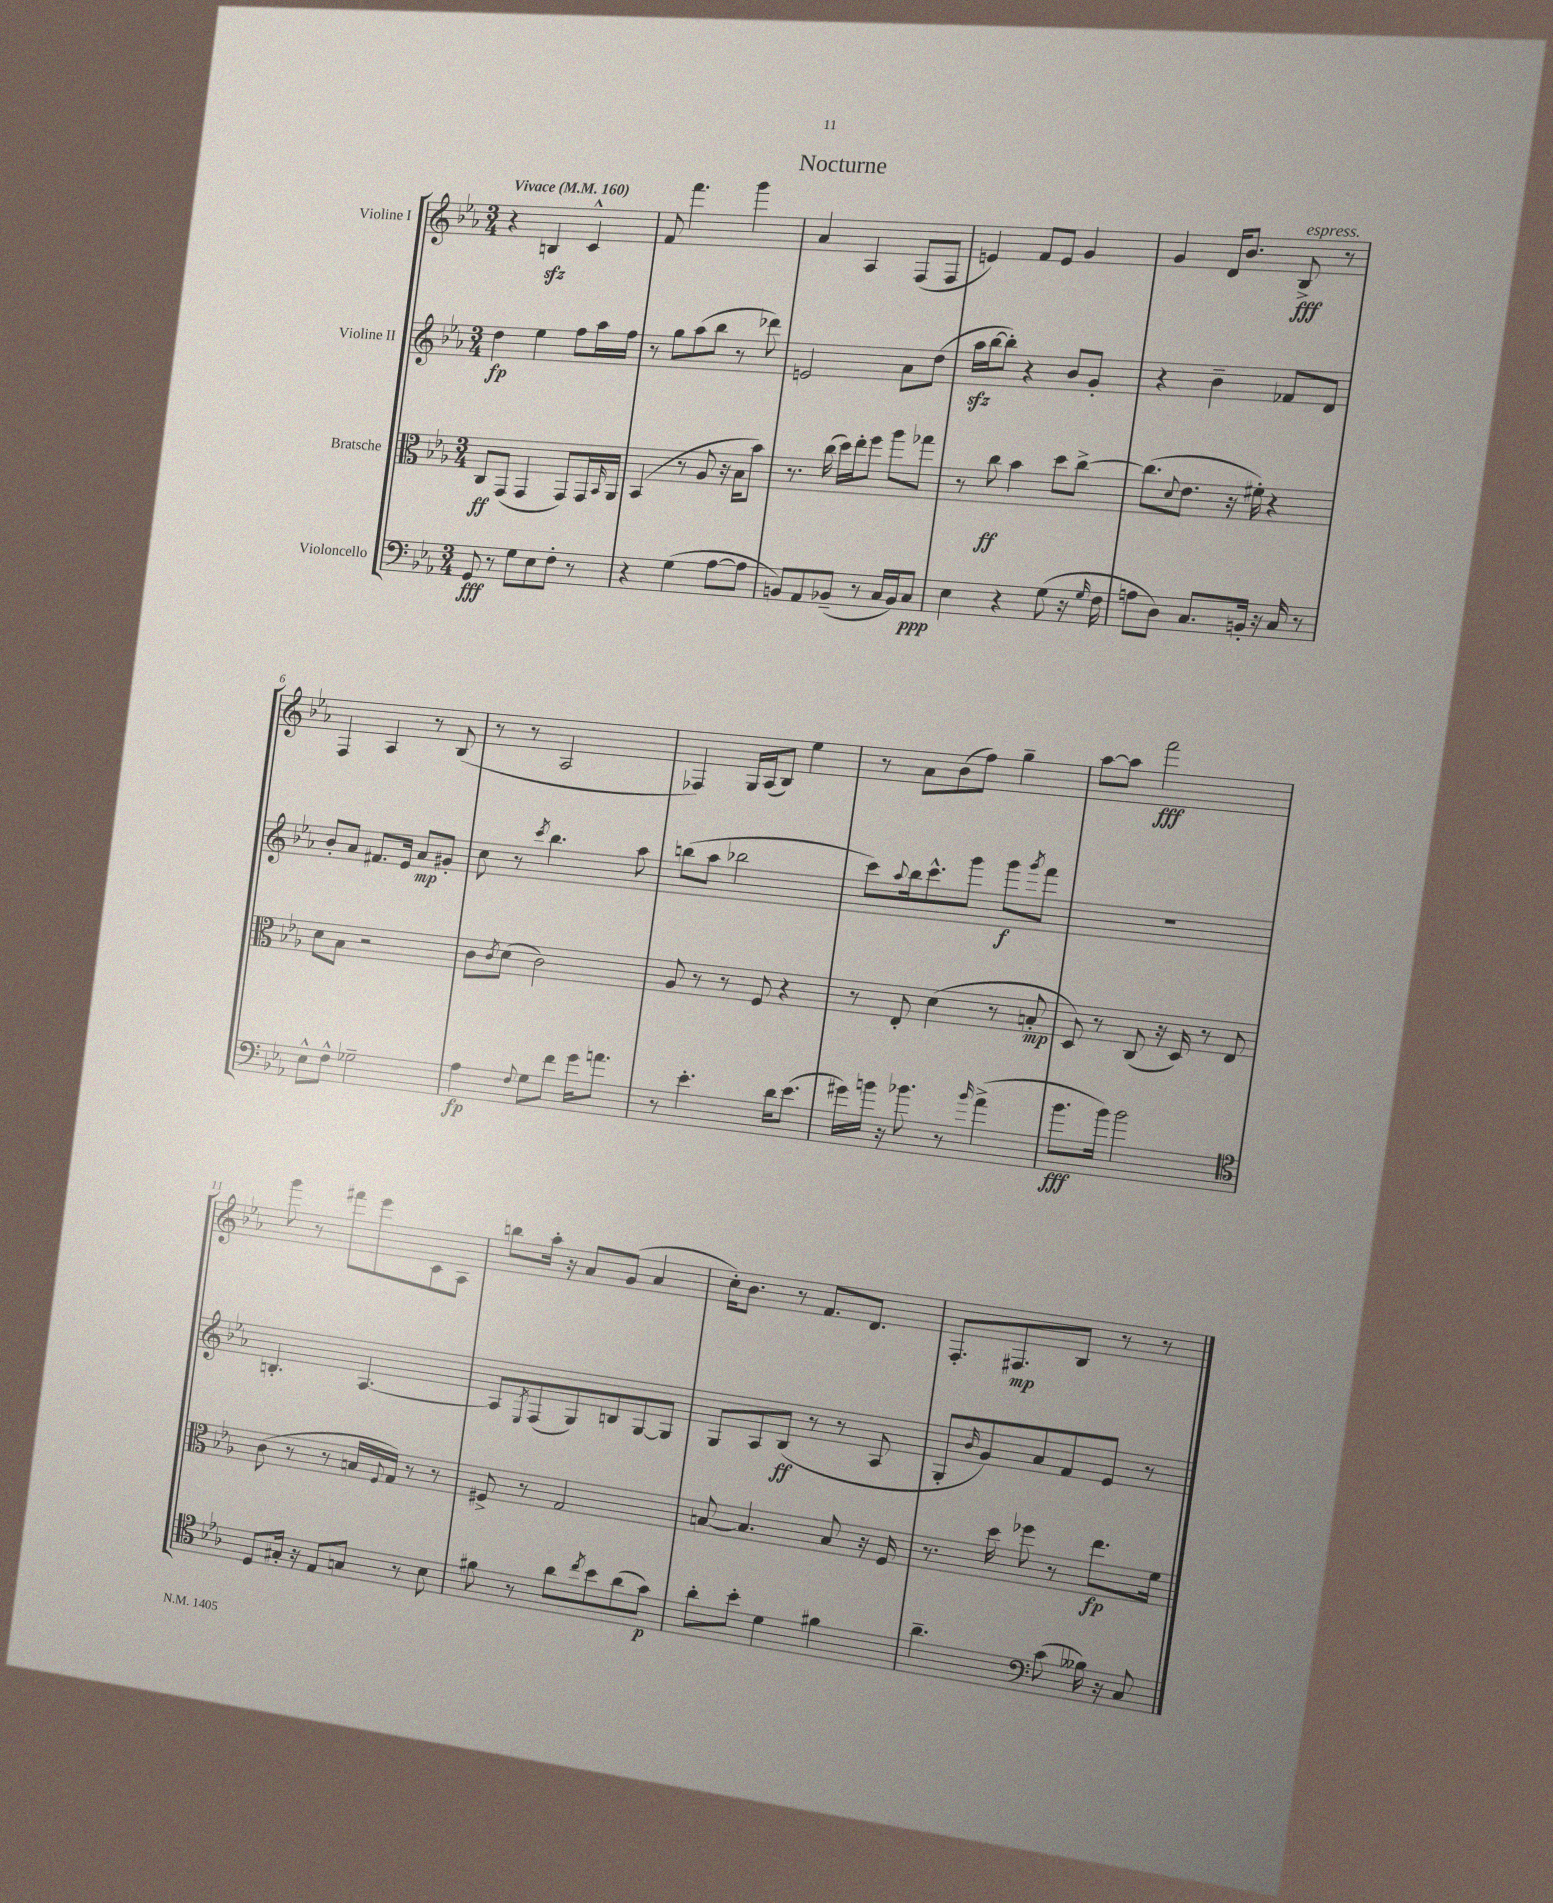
\header { title = "Nocturne" }
<<
\new StaffGroup <<
\new Staff = "s0" \with { instrumentName = "Violine I" } {
    \clef treble \key ees \major \numericTimeSignature \time 3/4 \tempo "Vivace" 4 = 160
    r4 b4\sfz c'4-^ |
    f'8 f'''4. g'''4 |
    aes'4 aes4 f8( f8 |
    e'4) f'8 e'8 g'4 |
    g'4 d'16 bes'8. bes8->\fff^\markup { \italic "espress." } r8 |
    f4 aes4 r8 bes8( |
    r8 r8 aes2 |
    fes4) g16 aes16( bes8) ees''4 |
    r8 aes'8 bes'8( f''8) g''4-- |
    aes''8~ aes''8 f'''2\fff |
    g'''8 r8 fis'''8 ees'''8 c'8 aes8 |
    b''8 aes''16-. r16 aes'8 g'8( aes'4 |
    c''16-.) bes'8. r8 f'8. d'8. |
    f8.-. fis8.\mp bes8 r8 r8 \bar "|." |
}
\new Staff = "s1" \with { instrumentName = "Violine II" } {
    \clef treble \key ees \major \numericTimeSignature \time 3/4
    d''4\fp ees''4 f''8 aes''16 f''16 |
    r8 g''8 aes''8( bes''8 r8 des'''8) |
    e'2 aes'8 d''8( |
    aes''16\sfz bes''16~ bes''8-.) r4 bes'8 g'8-. |
    r4 bes'4-- fes'8 d'8 |
    bes'8-. aes'8 fis'8. ees'16 aes'8\mp gis'8-. |
    c''8 r8 \acciaccatura { c'''8 } bes''4. aes''8 |
    b''8( aes''8 bes''2 |
    c'''8) \appoggiatura { aes''8 } bes''16 c'''8.-^ g'''8 g'''8\f \acciaccatura { g'''8 } f'''8 |
    R2. |
    b4.-. aes4.~ |
    aes8 \acciaccatura { ees8 } f8( g8) b8 g8~ g8 |
    g8 aes8 bes8\ff( r8 r8 aes8 |
    g8-. \grace { bes'16 } g'8) aes'8 f'8 ees'8 r8 \bar "|." |
}
\new Staff = "s2" \with { instrumentName = "Bratsche" } {
    \clef alto \key ees \major \numericTimeSignature \time 3/4
    c8\ff g,8( g,4 g,8) g,16 \grace { bes,16 } aes,16 |
    bes,4( r8 aes8 r16 bes16 bes'8) |
    r8. c''16( d''16) ees''16-. f''8 aes''8 ges''8 |
    r8 c''8\ff bes'4 d''8 c''8~-> |
    c''8.( \appoggiatura { d'8 } ees'8. r16 fis'16-.) r4 |
    d'8 bes8 r2 |
    c'8 \acciaccatura { c'8 } d'8( c'2) |
    aes8 r8 r8 f8 r4 |
    r8 ees8-. d'4( r8 b8-.\mp |
    d8) r8 c8( r16 d16) r8 ees8 |
    c'8( r8 r8 b16 \appoggiatura { f8 } g16) r8 r8 |
    fis8-> r8 g2 |
    b8~ b4. b8 r16 f16 |
    r8. d''16 fes''8 r8 ees''8.\fp f'16 \bar "|." |
}
\new Staff = "s3" \with { instrumentName = "Violoncello" } {
    \clef bass \key ees \major \numericTimeSignature \time 3/4
    g,8\fff r8 g8 ees8 f8-. r8 |
    r4 g4( aes8~ aes8 |
    b,8) aes,8 bes,8--( r8 c16 bes,16) c8\ppp |
    ees4 r4 g8( r16 \grace { g16 } f16 |
    a8 d8) c8. b,16-. r16 c16 r8 |
    ees8-^ f8-^ ges2-- |
    aes4\fp \appoggiatura { f8 } g8 f'8 g'16 a'8. |
    r8 ees'4.-. d'16 ees'8.( |
    gis'16) b'16 r16 bes'8. r8 \grace { bes'16 } aes'4->( |
    bes'8.\fff bes'16) bes'2 |
    \clef tenor d8 gis16-. r16 ees8 g8 r8 bes8 |
    fis'8 r8 aes'8 \acciaccatura { c''8 } bes'8 aes'8( g'8\p) |
    aes'8-. bes'8-. d'4 fis'4 |
    aes'4.-- \clef bass c'8( beses16) r16 c8 \bar "|." |
}
>>
>>
